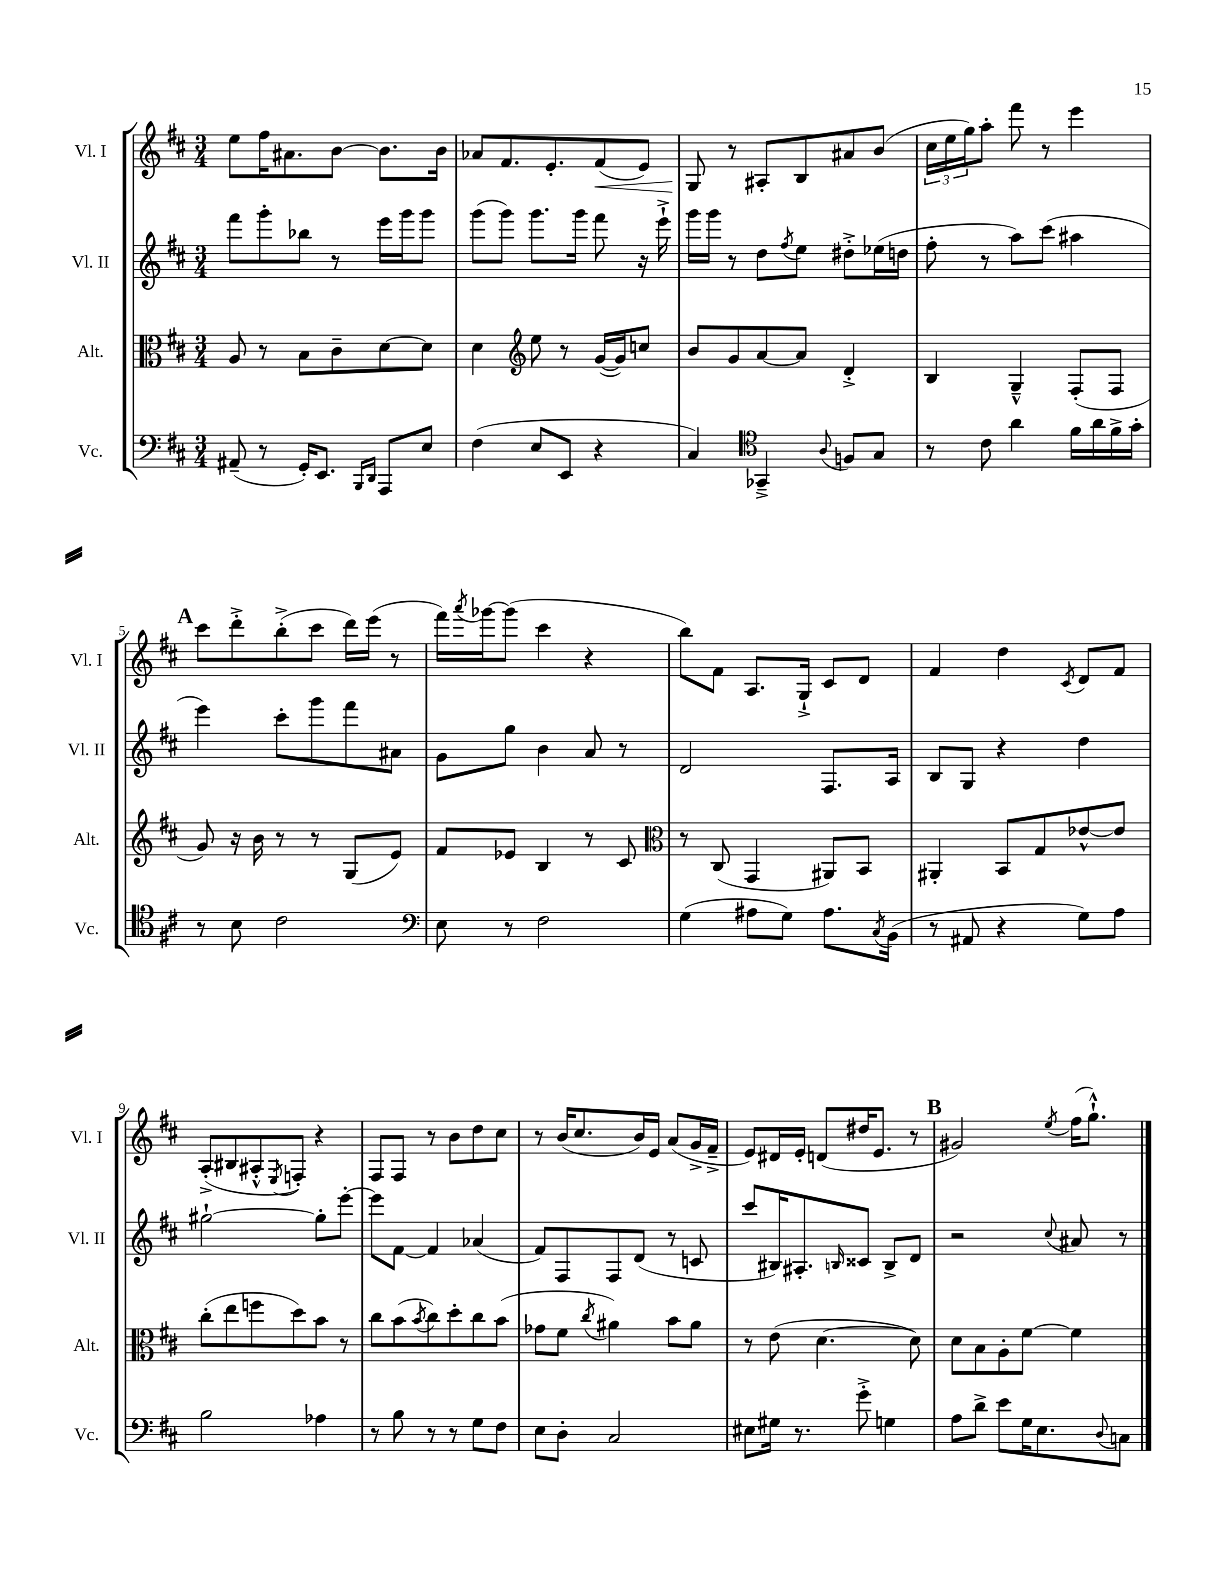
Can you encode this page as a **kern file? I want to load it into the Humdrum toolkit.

**kern	**kern	**kern	**kern
*staff4	*staff3	*staff2	*staff1
*clefF4	*clefC3	*clefG2	*clefG2
*k[f#c#]	*k[f#c#]	*k[f#c#]	*k[f#c#]
*M3/4	*M3/4	*M3/4	*M3/4
(8AA#~/	8A/	8fff#\L	8ee\L
8r	8r	8ggg'\	16ff#\K
.	.	.	8.a#\
16GG'/LK)	8B\L	8bb-\J	.
8.EE/J	.	.	.
.	8c#~\	8r	[8b\J
16qqBBB/LL	.	.	.
16qqDD/JJ	.	.	.
8AAA/L	[8d\	16eee\LL	8.b\]L
.	.	16ggg\J	.
8E/J	8d\]J	8ggg\J	.
.	.	.	16b\Jk
=	=	=	=
(4F#\	4d\	(8ggg\L	8a-/L
.	.	8ggg\J)	8.f#/
*	*clefG2	*	*
8E/L	8ee\	8.ggg\L	.
.	.	.	8.e'/
8EE/J	8r	.	.
.	.	16ggg\Jk	.
4r	([16g/LL	8fff#\	(8f#/
.	16g/]J)	.	.
.	8cc/J	16r	8e/J)
.	.	16eee`^\	.
=	=	=	=
4C#/)	8b/L	16ggg\LL	8G/
.	.	16ggg\JJ	.
.	8g/	8r	8r
*clefC4	*	*	*
4GG-~^/	[8a/	8dd\L	8A#'/L
.	.	8qff#/	.
.	8a/]J	8ee\J	8B/
8qqA/	.	.	.
8F/L	4d'^/	8dd#'^\L	8a#/
8G/J	.	(16ee-\L	(8b/J
.	.	16dd\JJ	.
=	=	=	=
8r	4B/	8ff#'\	24cc#\LL
.	.	.	24ee\
.	.	.	24gg\J)
8c#\	.	8r	8aa'\J
4a\	4G~^^/	8aa\L)	8fff#\
.	.	(8ccc#\J	8r
16f#\LL	(8F#'/L	4aa#\	4eee\
16a\	.	.	.
16f#^\	8F#/J	.	.
16g'\JJ	.	.	.
=	=	=	=
8r	8g/)	4eee\)	8ccc#\L
8B\	16r	.	8ddd'^\
.	16b\	.	.
2c#\	8r	8ccc#'\L	(8bb'^\
.	8r	8ggg\	8ccc#\J
.	(8G/L	8fff#\	16ddd\LL)
.	.	.	(16eee\JJ
.	8e/J)	8a#\J	8r
=	=	=	=
*clefF4	*	*	*
8E\	8f#/L	8g\L	16fff#\LL)
.	.	.	8qaaa/
.	.	.	[16ggg-\J
8r	8e-/J	8gg\J	(8ggg-\]J
2F#\	4B/	4b\	4ccc#\
.	8r	8a/	4r
.	8c#/	8r	.
=	=	=	=
*	*clefC3	*	*
(4G\	8r	2d/	8bb\L)
.	(8C#/	.	8f#\J
8A#\L	4GG/	.	8.A/L
8G\J)	.	.	.
.	.	.	16G`^/Jk
8.A#\L	8AA#/L)	8.F#/L	8c#/L
.	8BB/J	.	8d/J
8qC#/	.	.	.
(16BB\Jk	.	16A/Jk	.
=	=	=	=
8r	4AA#'/	8B/L	4f#/
8AA#/	.	8G/J	.
4r	8BB/L	4r	4dd\
.	8G/	.	.
.	.	.	8qc#/
8G\L)	[8e-^^/	4dd\	8d/L
8A\J	8e-/]J	.	8f#/J
=	=	=	=
2B\	(8cc#'\L	[2gg#`\	(8A'^/L
.	8ee\	.	8B#/
.	8ff\	.	8A#'^^/
.	.	.	8qE/
.	8dd\)	.	8F'/J)
4A-\	8b\J	8gg#'\]L	4r
.	8r	[8eee'\J	.
=	=	=	=
8r	8cc#\L	8eee\]L	8F#/L
8B\	(8b\	[8f#\J	8F#/J
.	8qb/	.	.
8r	8cc#\)	4f#/]	8r
8r	8dd'\	.	8b\L
8G\L	8cc#\	(4a-/	8dd\
8F#\J	(8b\J	.	8cc#\J
=	=	=	=
8E\L	8g-\L	8f#/L)	8r
8D'\J	8f#\J	8F#/	(16b/LK
.	.	.	8.cc#/
.	8qcc#/	.	.
2C#/	4a#\)	8F#/	.
.	.	(8d/J	16b/L)
.	.	.	16e/JJ
.	8b\L	8r	(8a/L
.	8a#\J	8c/	16g^/L
.	.	.	16f#~^/JJ
=	=	=	=
8E#\L	8r	8ccc#/L	8e/L)
16G#\Jk	(8e\	16B#/K)	16d#/L
8.r	.	8.A#'/	16e'/JJ
.	[4.d\	.	(8d/L
.	.	16qqB/	.
8g'^\	.	8c##/J	16dd#/K
.	.	.	8.e/J
4G\	.	8B^/L	.
.	8d\])	8d/J	8r
=	=	=	=
8A\L	8d\L	2r	2g#/)
8d^\J	8B\	.	.
8e\L	8A'\	.	.
16G\K	[8f#\J	.	.
8.E\	.	.	.
.	.	8qqcc#/	8qee/
.	4f#\]	8a#/	(16ff#\LK
.	.	.	8.gg`^^\J)
8qqD/	.	.	.
8C\J	.	8r	.
==	==	==	==
*-	*-	*-	*-
